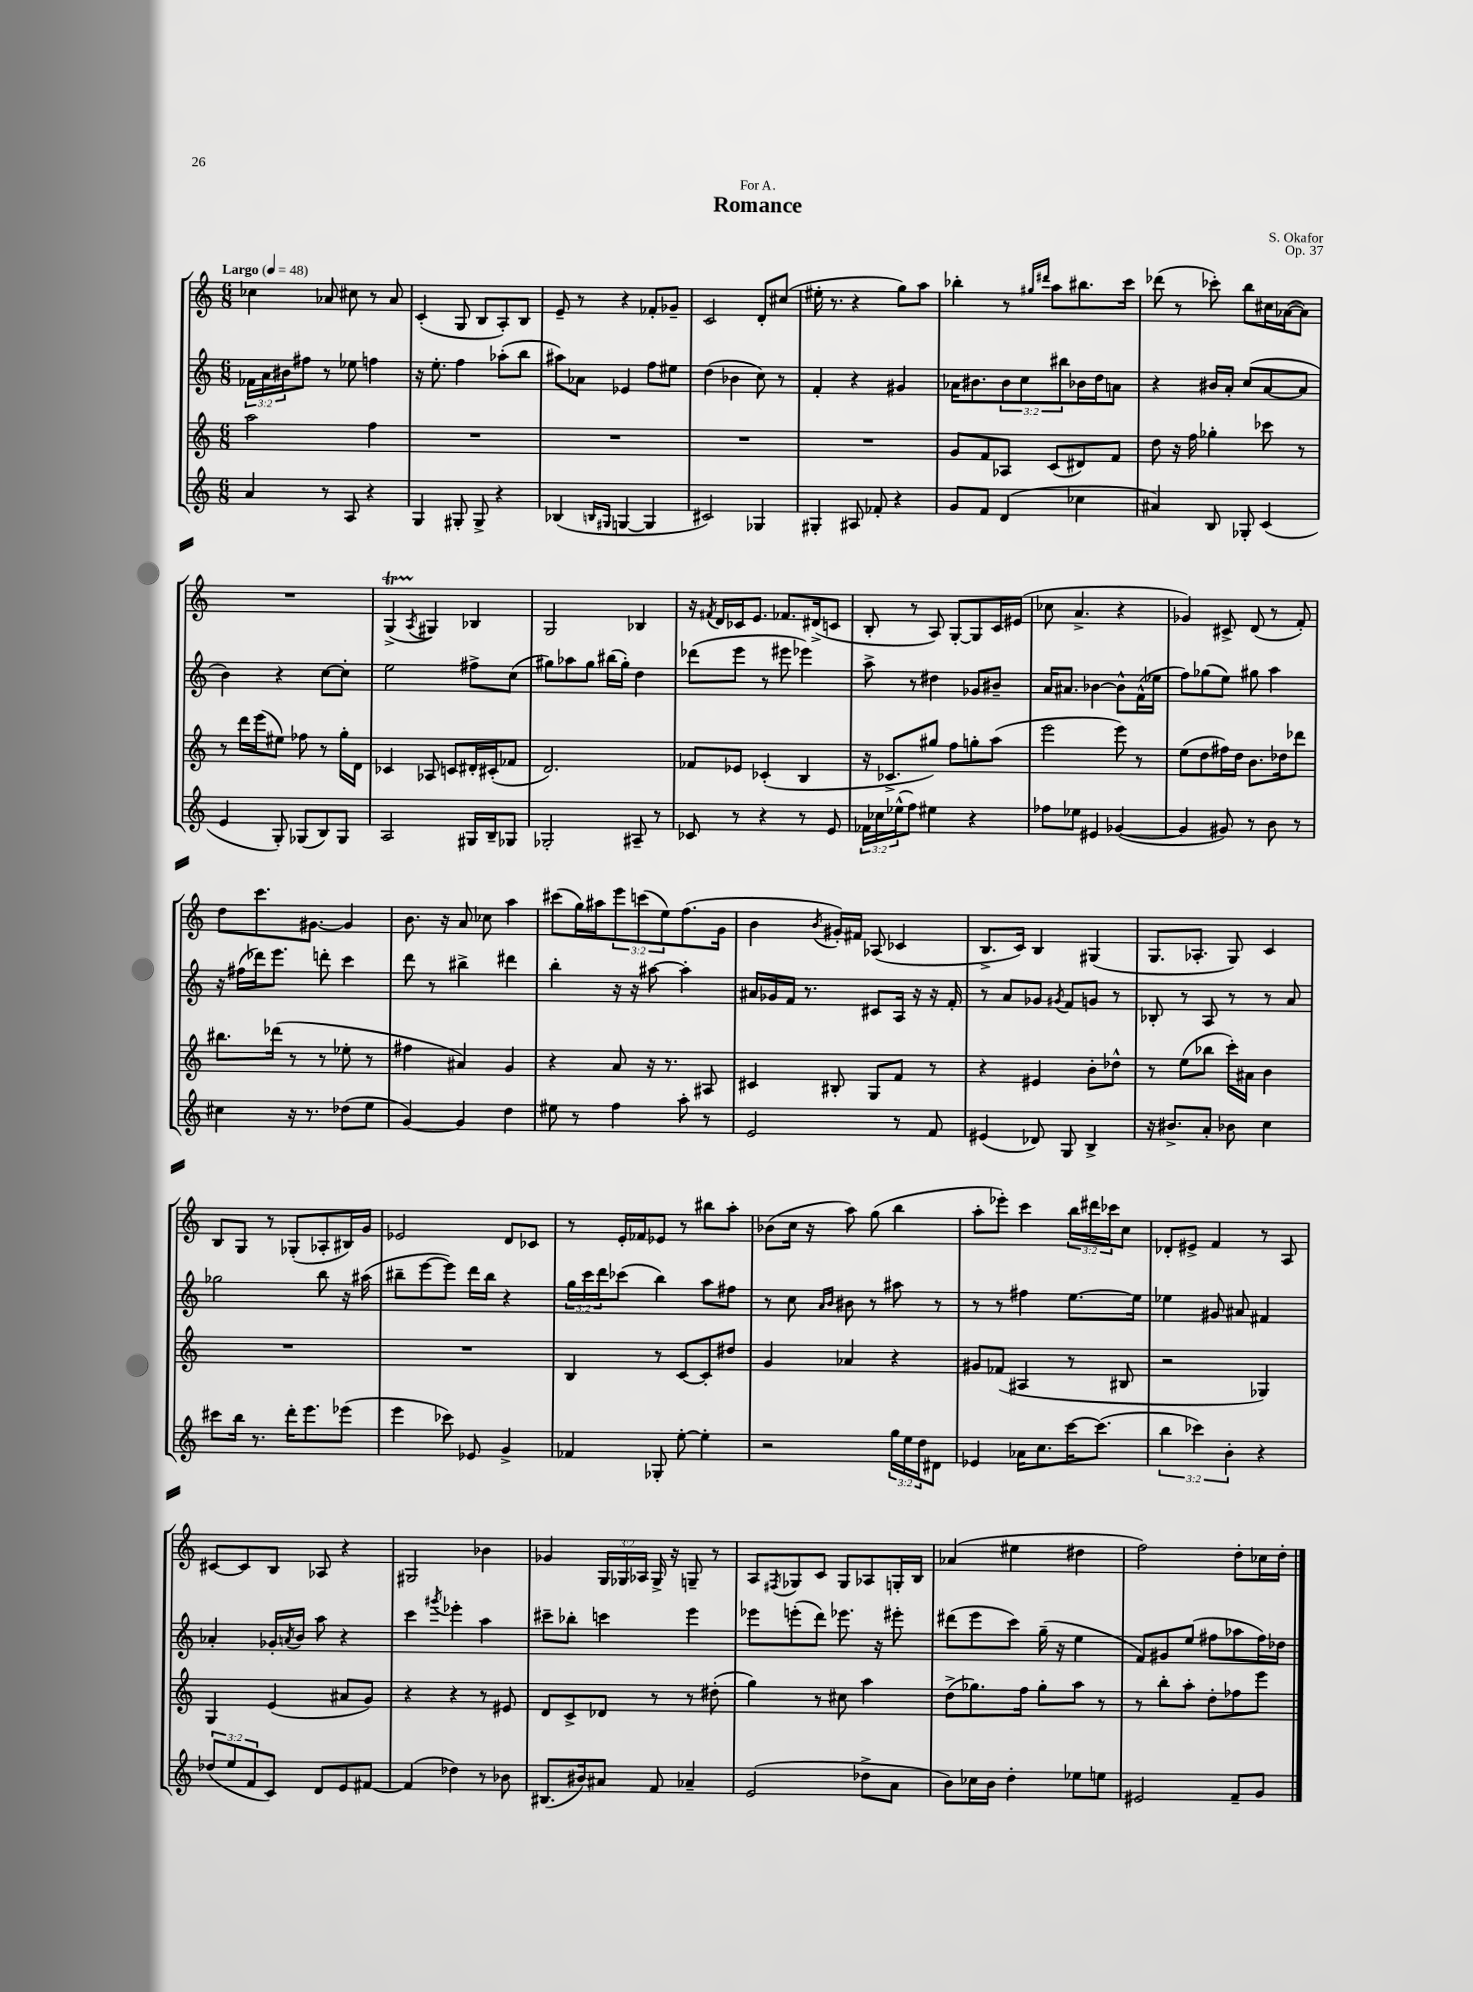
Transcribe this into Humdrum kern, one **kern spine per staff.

**kern	**kern	**kern	**kern
*staff4	*staff3	*staff2	*staff1
*clefG2	*clefG2	*clefG2	*clefG2
*k[]	*k[]	*k[]	*k[]
*M6/8	*M6/8	*M6/8	*M6/8
*MM48	*MM48	*MM48	*MM48
4a	2aa	24f-	4cc-
.	.	24a	.
.	.	24b#	.
.	.	8ff#	.
8r	.	8r	8a-
8A	.	8ee-	8cc#
4r	4ff	4ff	8r
.	.	.	8a-
=	=	=	=
4G	2.r	16r	(4c'
.	.	8.ee'	.
8G#'	.	4ff	8G
8G#^	.	.	8B
4r	.	(8aa-'	8A')
.	.	8bb	8B
=	=	=	=
(4B-	2.r	8aa#)	8e~
.	.	8a-	8r
16qqB	.	.	.
16qqG#	.	.	.
[4G	.	4e-	4r
4G]	.	8ff	8f-'
.	.	8ee#	8g-~
=	=	=	=
2c#)	2.r	(4dd	2c
.	.	4b-	.
4G-	.	8cc)	8d'
.	.	8r	(8cc#
=	=	=	=
4G#'	2.r	4f'	16ee#'
.	.	.	8.r
8A#	.	4r	4r
8f-'	.	.	.
4r	.	4g#	8gg)
.	.	.	8aa
=	=	=	=
8g	8g	16a-	4bb-'
.	.	8.b#	.
8f	8f	.	.
(4d	8A-	12b#	8r
.	.	12cc	.
.	.	.	16qqgg#
.	.	.	16qqddd#
.	(8c	.	8aa
.	.	12bb#	.
4cc-	8d#)	16b-	8.bb#
.	.	16dd	.
.	8f	8a	.
.	.	.	16ccc
=	=	=	=
4a#)	8dd	4r	(8ddd-
.	16r	.	8r
.	16ff	.	.
8B	4gg-'	16b#	8ccc-')
.	.	16a'	.
8G-'	.	(8cc	8bb
(4c	8ccc-	[8a	16cc#
.	.	.	([16a-
.	8r	8a]	8a-])
=	=	=	=
4e	8r	4b)	2.r
.	16ddd	.	.
.	(16eee	.	.
8G')	8ee#)	4r	.
(8G-	8ff-	.	.
8B)	8r	[8cc	.
8G-	16gg'	8cc']	.
.	16d	.	.
=	=	=	=
2A	4c-	2ee	(4G^
.	.	.	8qA
.	8A-	.	4G#)
.	8c	.	.
16G#	16d#'	8ff#^	4B-
16B~	(16c#'	.	.
8G-	8f-	(8cc	.
=	=	=	=
2G-'	2.d)	8gg#)	2G
.	.	8aa-	.
.	.	8gg#	.
.	.	(16bb#	.
.	.	16gg#')	.
8A#~	.	4dd	4B-
8r	.	.	.
=	=	=	=
8c-	8f-	(8ddd-	16r
.	.	.	8qf#
.	.	.	16d
8r	8e-	8eee	16c-
.	.	.	8.e
4r	(4c-'	8r	.
.	.	8eee#	8.f-
8r	4B	4eee-)	.
.	.	.	(16d#^
8e	.	.	8c
=	=	=	=
24f-	16r	8aa^	8B'
24cc-	.	.	.
.	8.c-^	.	.
(24ee-^^	.	.	.
8ff)	.	8r	8r
4ee#	8gg#)	4dd#	8A)
.	8ff	.	[8G'
4r	8gg'	8g-	8G]
.	(8aa	8b#~	16c
.	.	.	(16e#
=	=	=	=
8ff-	2eee	16a	8cc-
.	.	8.a#	.
8ee-	.	.	4.a^
4e#	.	[4b-	.
([4g-	8eee)	8b-^^]	4r
.	8r	(16f^^	.
.	.	16ee-	.
=	=	=	=
4g-]	(8ee	8ff)	4g-)
.	8dd	(8gg-	.
8g#)	16ff#)	8ee)	8c#^
.	16dd	.	.
8r	8.b	8gg#	(8d
8b	.	4aa	8r
.	16dd-	.	.
8r	8ddd-	.	8f')
=	=	=	=
4cc#	8.bb#	16r	8dd
.	.	(16ff#	.
.	.	16ddd-)	8.ccc
.	(16ddd-	8.eee	.
16r	8r	.	.
8.r	.	.	[8.g#
.	8r	8ddd'	.
(8dd-	8ee-'	4ccc	4g#]
8ee	8r	.	.
=	=	=	=
[4g)	4ff#	8ddd	8.b
.	.	8r	.
.	.	.	16r
4g]	4a#)	4bb#^	8a
.	.	.	8cc-
4dd	4g	4ddd#	4aa
=	=	=	=
8ee#	4r	4bb'	(8ccc#
8r	.	.	16gg)
.	.	.	16aa#
4ff	8a	16r	12eee
.	.	16r	.
.	.	.	(12ccc
.	16r	[8aa#	.
.	.	.	12ee)
.	8.r	.	.
8aa'	.	4aa#']	(8.ff
8r	8A#	.	.
.	.	.	16g
=	=	=	=
2e	4c#	16a#	4b
.	.	16g-	.
.	.	16f	.
.	.	8.r	.
.	.	.	8qb
.	8B#'	.	16g#')
.	.	.	16f#
.	8G	8c#	(8A-
8r	8f	16A	4c-
.	.	16r	.
8f	8r	16r	.
.	.	16f'	.
=	=	=	=
(4e#	4r	8r	8.B^
.	.	8a	.
.	.	.	16c)
8d-)	4e#	8g-	4B
.	.	8qg#	.
8G	.	8f	.
4B^	8b'	8g	(4G#
.	8dd-^^	8r	.
=	=	=	=
16r	8r	8B-'	8.G
8.b#^	.	.	.
.	(8ee	8r	.
.	.	.	8.A-'
8a'	8bb-	8A	.
8b-	16ccc')	8r	8G)
.	16a#	.	.
4cc	4b	8r	4c
.	.	8a	.
=	=	=	=
8ccc#	2.r	2gg-	8B
16bb	.	.	8G
8.r	.	.	.
.	.	.	8r
16ddd'	.	.	(8G-'
8.eee	.	.	.
.	.	8bb	8A-'
(8eee-	.	16r	16B#)
.	.	(16aa#	16g
=	=	=	=
4eee	2.r	8bb#~	2e-
.	.	[8eee	.
8ccc-)	.	8eee])	.
8e-	.	16ddd	.
.	.	16bb#	.
4g^	.	4r	8d
.	.	.	8c-
=	=	=	=
4f-	4B	24gg	8r
.	.	24ccc	.
.	.	24ddd	.
.	.	(8ccc-	16e'
.	.	.	16f-
8G-'	8r	4bb)	8e-
[8ee'	[8c	.	8r
4ee']	8c']	8aa	8bb#
.	8dd#	8ff#	8aa'
=	=	=	=
2r	4g	8r	(8b-
.	.	8cc	16cc
.	.	.	16r
.	.	16qqa	.
.	.	16qqb	.
.	4a-	8b#	8aa)
.	.	8r	(8gg
24gg	4r	8aa#	4bb
24ee	.	.	.
24dd	.	.	.
8d#	.	8r	.
=	=	=	=
4e-	8g#	8r	8aa'
.	(8f-	8r	8eee-')
16a-	4A#	4ff#	4ccc
8.cc	.	.	.
[16ccc	8r	[8.ee	24bb
.	.	.	24ddd#
(8.ccc]	.	.	.
.	.	.	24ccc-
.	8B#	.	8cc
.	.	16ee]	.
=	=	=	=
6bb	2r	4ee-	8d-'
.	.	.	8e#^
6ccc-)	.	.	.
.	.	8g#	4f
6b'	.	.	.
.	.	8a#	.
4r	4G-)	4f#	8r
.	.	.	8A
=	=	=	=
(12dd-	4G	4a-'	[8c#
12ee	.	.	.
.	.	.	8c#]
12f	.	.	.
8c)	(4e	16g-'	8B
.	.	8qa	.
.	.	16b	.
8d	.	8aa	8A-
8e	8a#	4r	4r
[8f#	8g)	.	.
=	=	=	=
(4f#]	4r	4ccc	2G#
.	.	8qggg#	.
4dd-)	4r	4eee-'	.
8r	8r	4aa	4b-
8b-	8e#	.	.
=	=	=	=
(8.B#	8d	8ccc#~	4g-
.	8c^	8bb-'	.
16b#)	.	.	.
8a#	8d-	4ccc	24G
.	.	.	24G-
.	.	.	24A-
8f	8r	.	16G-^
.	.	.	16r
4a-~	8r	4eee	8G~
.	(8dd#'	.	8r
=	=	=	=
(2e	4gg)	8eee-	8A
.	.	.	8qF#
.	.	(8eee'	8G-
.	8r	8ddd)	8c
.	8cc#	8.eee-	8G-
8dd-^	4aa	.	8A-
.	.	16r	.
8a	.	8eee#'	16G'
.	.	.	16B
=	=	=	=
8b)	(8dd^	(8ddd#	(4a-
16cc-	8.gg-)	8eee	.
16b	.	.	.
4dd'	.	8ccc)	4ee#
.	16ff	.	.
.	8gg-'	(16gg~	.
.	.	16r	.
8ee-	8aa	4ee	4dd#
8ee	8r	.	.
=	=	=	=
2e#	8r	8f)	2ff)
.	8bb'	8g#	.
.	8aa'	(8ee	.
.	8dd'	8ff#	.
8f~	8ff-	8aa-	8dd'
8g	8eee	16ff#)	16cc-
.	.	16dd-	16dd'
==	==	==	==
*-	*-	*-	*-
